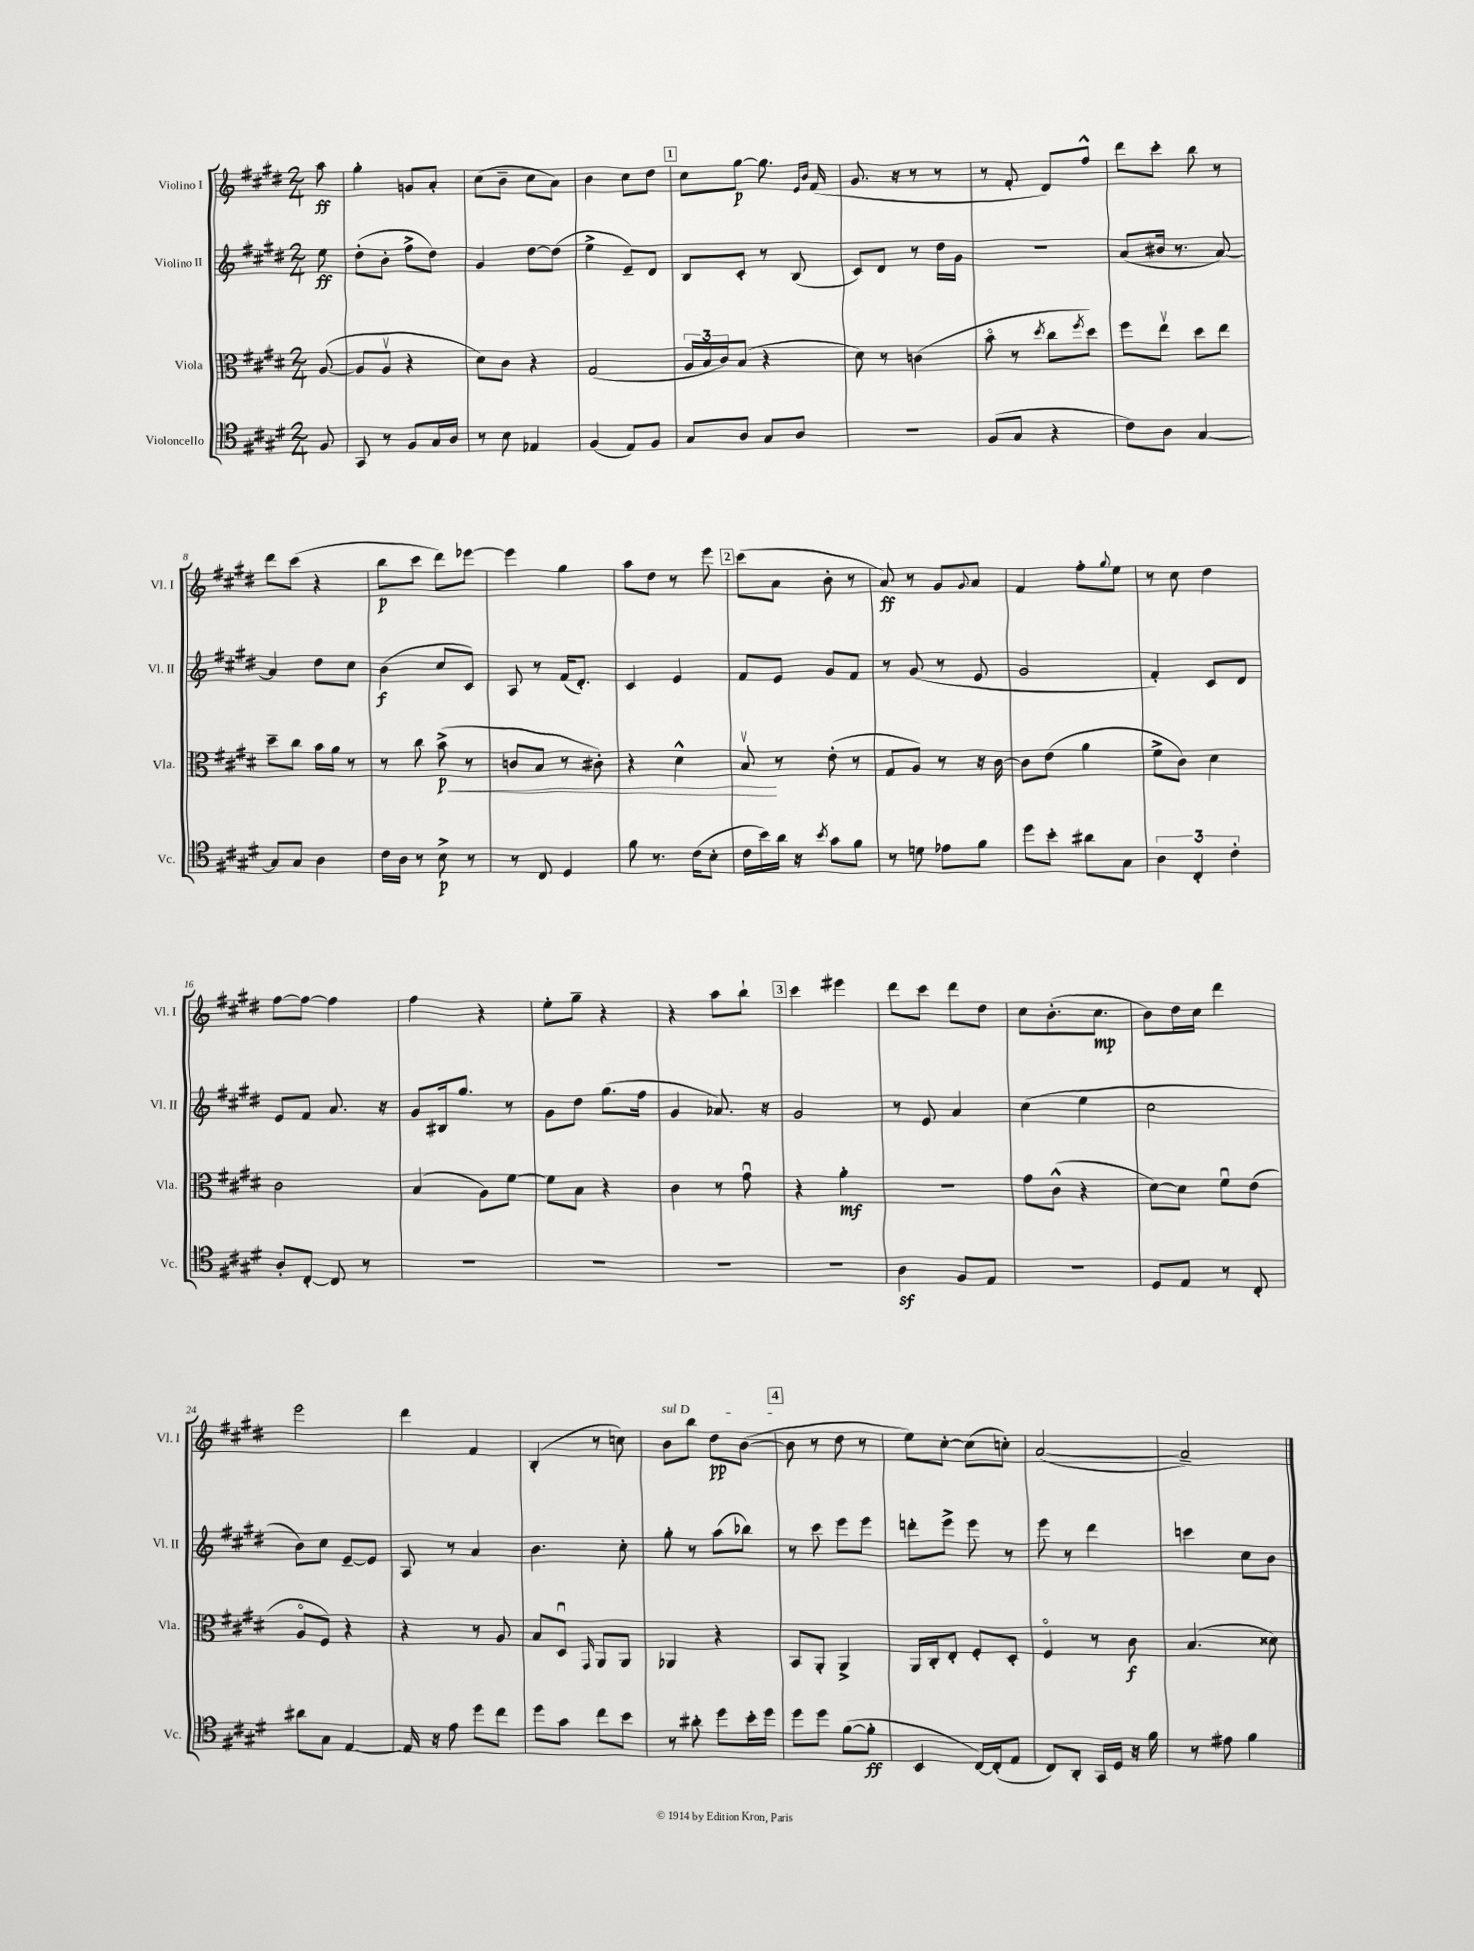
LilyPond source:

<<
\new StaffGroup <<
\new Staff = "s0" \with { instrumentName = "Violino I" shortInstrumentName = "Vl. I" } {
    \clef treble \key e \major \numericTimeSignature \time 2/4 \partial 8
    a''8\ff |
    gis''4-. g'8 a'8-. |
    cis''8( b'8-- cis''8 a'8) |
    b'4 cis''8 dis''8 |
    \mark \markup { \box "1" } cis''8 gis''8~\p gis''8. \grace { e'16 b'16 } fis'16( |
    gis'8. r16 r8 r8 |
    r8 fis'8-. dis'8) fis''8-^ |
    dis'''8 cis'''8-. b''8 r8 |
    dis'''8 cis'''8( r4 |
    b''8\p cis'''8 dis'''8) ees'''8~ |
    ees'''4 gis''4 |
    a''8 dis''8 r8 e'''8 |
    \mark \markup { \box "2" } cis'''8( a'8 b'8-. r8 |
    a'8\ff) r8 gis'8 \appoggiatura { gis'8 } a'8 |
    fis'4 fis''8-. \appoggiatura { gis''8 } e''8 |
    r8 cis''8 dis''4 |
    fis''8~ fis''8~ fis''4 |
    fis''4 r4 |
    e''8-. gis''8-- r4 |
    r4 a''8 b''8-! |
    \mark \markup { \box "3" } cis'''4 eis'''4 |
    dis'''8 cis'''8 dis'''8 dis''8 |
    cis''8 b'8.-.( cis''8.\mp |
    b'8) dis''16 cis''16 dis'''4 |
    e'''2 |
    dis'''4 fis'4 |
    b4-.( r8 c''8) |
    \once \override TextSpanner.bound-details.left.text = \markup { \italic "sul D" } b'8\startTextSpan b''8 dis''8\pp b'8~( |
    \mark \markup { \box "4" } b'8\stopTextSpan r8 dis''8 r8 |
    e''8) cis''8~-. cis''8( c''8-.) |
    a'2~( |
    a'2--) \bar "|." |
}
\new Staff = "s1" \with { instrumentName = "Violino II" shortInstrumentName = "Vl. II" } {
    \clef treble \key e \major \numericTimeSignature \time 2/4 \partial 8
    e''8\ff |
    dis''8-.( b'8-. fis''8-> dis''8) |
    gis'4 dis''8~ dis''8( |
    e''4-> e'8--) dis'8 |
    \mark \markup { \box "1" } b8 cis'8-. r8 b8( |
    cis'8) dis'8 r8 dis''16 gis'16 |
    R2 |
    a'8( bis'16 r8. a'8~) |
    a'4 dis''8 cis''8 |
    b'4\f( cis''8 cis'8) |
    a8 r8 fis'16( dis'8.-.) |
    cis'4 e'4 |
    \mark \markup { \box "2" } fis'8 e'8 gis'8 fis'8 |
    r8 gis'8( r8 e'8 |
    gis'2 |
    fis'4-.) cis'8 dis'8 |
    e'8 fis'8 a'8. r16 |
    gis'8 bis16 gis''8. r8 |
    gis'8 dis''8 gis''8.( fis''16 |
    gis'4 aes'8.) r16 |
    \mark \markup { \box "3" } gis'2 |
    r8 e'8 a'4 |
    cis''4( e''4 |
    cis''2 |
    b'8) cis''8 e'8~-- e'8 |
    a8 r8 a'4 |
    b'4. cis''8-. |
    gis''8-. r8 a''8( bes''8) |
    \mark \markup { \box "4" } r8 cis'''8 e'''8 e'''8 |
    d'''8-. e'''8-> e'''8 r8 |
    e'''8 r8 dis'''4 |
    c'''4 cis''8 b'8 \bar "|." |
}
\new Staff = "s2" \with { instrumentName = "Viola" shortInstrumentName = "Vla." } {
    \clef alto \key e \major \numericTimeSignature \time 2/4 \partial 8
    a8~( |
    a8 a8\upbow r4 |
    dis'8) cis'8 r4 |
    gis2( |
    \mark \markup { \box "1" } \tuplet 3/2 { a16 b16 cis'16) } b8( r4 |
    dis'8) r8 c'4( |
    b'8\flageolet r8 \acciaccatura { dis''8 } cis''8 \acciaccatura { fis''8 } dis''8) |
    fis''8 e''8\upbow dis''8 e''8 |
    dis''8-- cis''8 b'16 a'16 r8 |
    r8 cis''8 b'8->\p\<( r8 |
    c'8 b8 r8 cis'8-.) |
    r4 dis'4-^ |
    \mark \markup { \box "2" } b8\upbow\! r8 e'8-.( r8 |
    gis8 a8) r8 r16 cis'16~ |
    cis'8 e'8( a'4 |
    fis'8-> cis'8) dis'4 |
    cis'2 |
    b4( a8) fis'8~ |
    fis'8 b8 r4 |
    cis'4 r8 gis'8\downbow |
    \mark \markup { \box "3" } r4 a'4-.\mf |
    R2 |
    gis'8 cis'8-^( r4 |
    dis'8~) dis'8 fis'8\downbow e'8( |
    a8\flageolet fis8) r4 |
    r4 r8 a8 |
    b8 dis8\downbow \grace { gis,16 } a,8 a,8 |
    aes,4 r4 |
    \mark \markup { \box "4" } b,8 a,8-. a,4-> |
    a,16 cis16-. e8-. fis8-. dis8-. |
    fis4\flageolet r8 cis'8\f |
    b4.( disis'8) \bar "|." |
}
\new Staff = "s3" \with { instrumentName = "Violoncello" shortInstrumentName = "Vc." } {
    \clef tenor \key e \major \numericTimeSignature \time 2/4 \partial 8
    fis8 |
    gis,8 r8 fis8 gis16 a16 |
    r8 b8 ees4 |
    fis4( e8) fis8 |
    \mark \markup { \box "1" } gis8 a8 gis8 a8 |
    r2 |
    fis8( gis8 r4 |
    cis'8) a8 gis4~ |
    gis8 gis8 a4 |
    cis'16 a16 r8 b8->\p r8 |
    r8 cis8 dis4 |
    fis'8 r8. cis'16( b8-. |
    \mark \markup { \box "2" } cis'16 b'16) a'16 r16 \acciaccatura { b'8 } gis'8 fis'8 |
    r8 d'8 ees'8 fis'8 |
    dis''8 b'8-. ais'8 gis8 |
    \tuplet 3/2 { a4 cis4-. cis'4-. } |
    a8-. cis8~-. cis8 r8 |
    R2 |
    R2 |
    R2 |
    \mark \markup { \box "3" } R2 |
    a4\sf fis8 e8 |
    r2 |
    dis8 e8 r8 cis8-. |
    ais'8 gis8 e4~ |
    e16 r16 e'8 dis''8 cis''8 |
    dis''8 gis'8 cis''8 b'8 |
    r8 ais'8-. dis''8 b'16-. dis''16 |
    \mark \markup { \box "4" } dis''8 dis''8 fis'8~( fis'8-.\ff |
    b,4 cis16~) cis16-.( e8 |
    cis8) a,8-. gis,16 dis16 r16 fis'16 |
    r8 eis'8 fis'4 \bar "|." |
}
>>
>>
